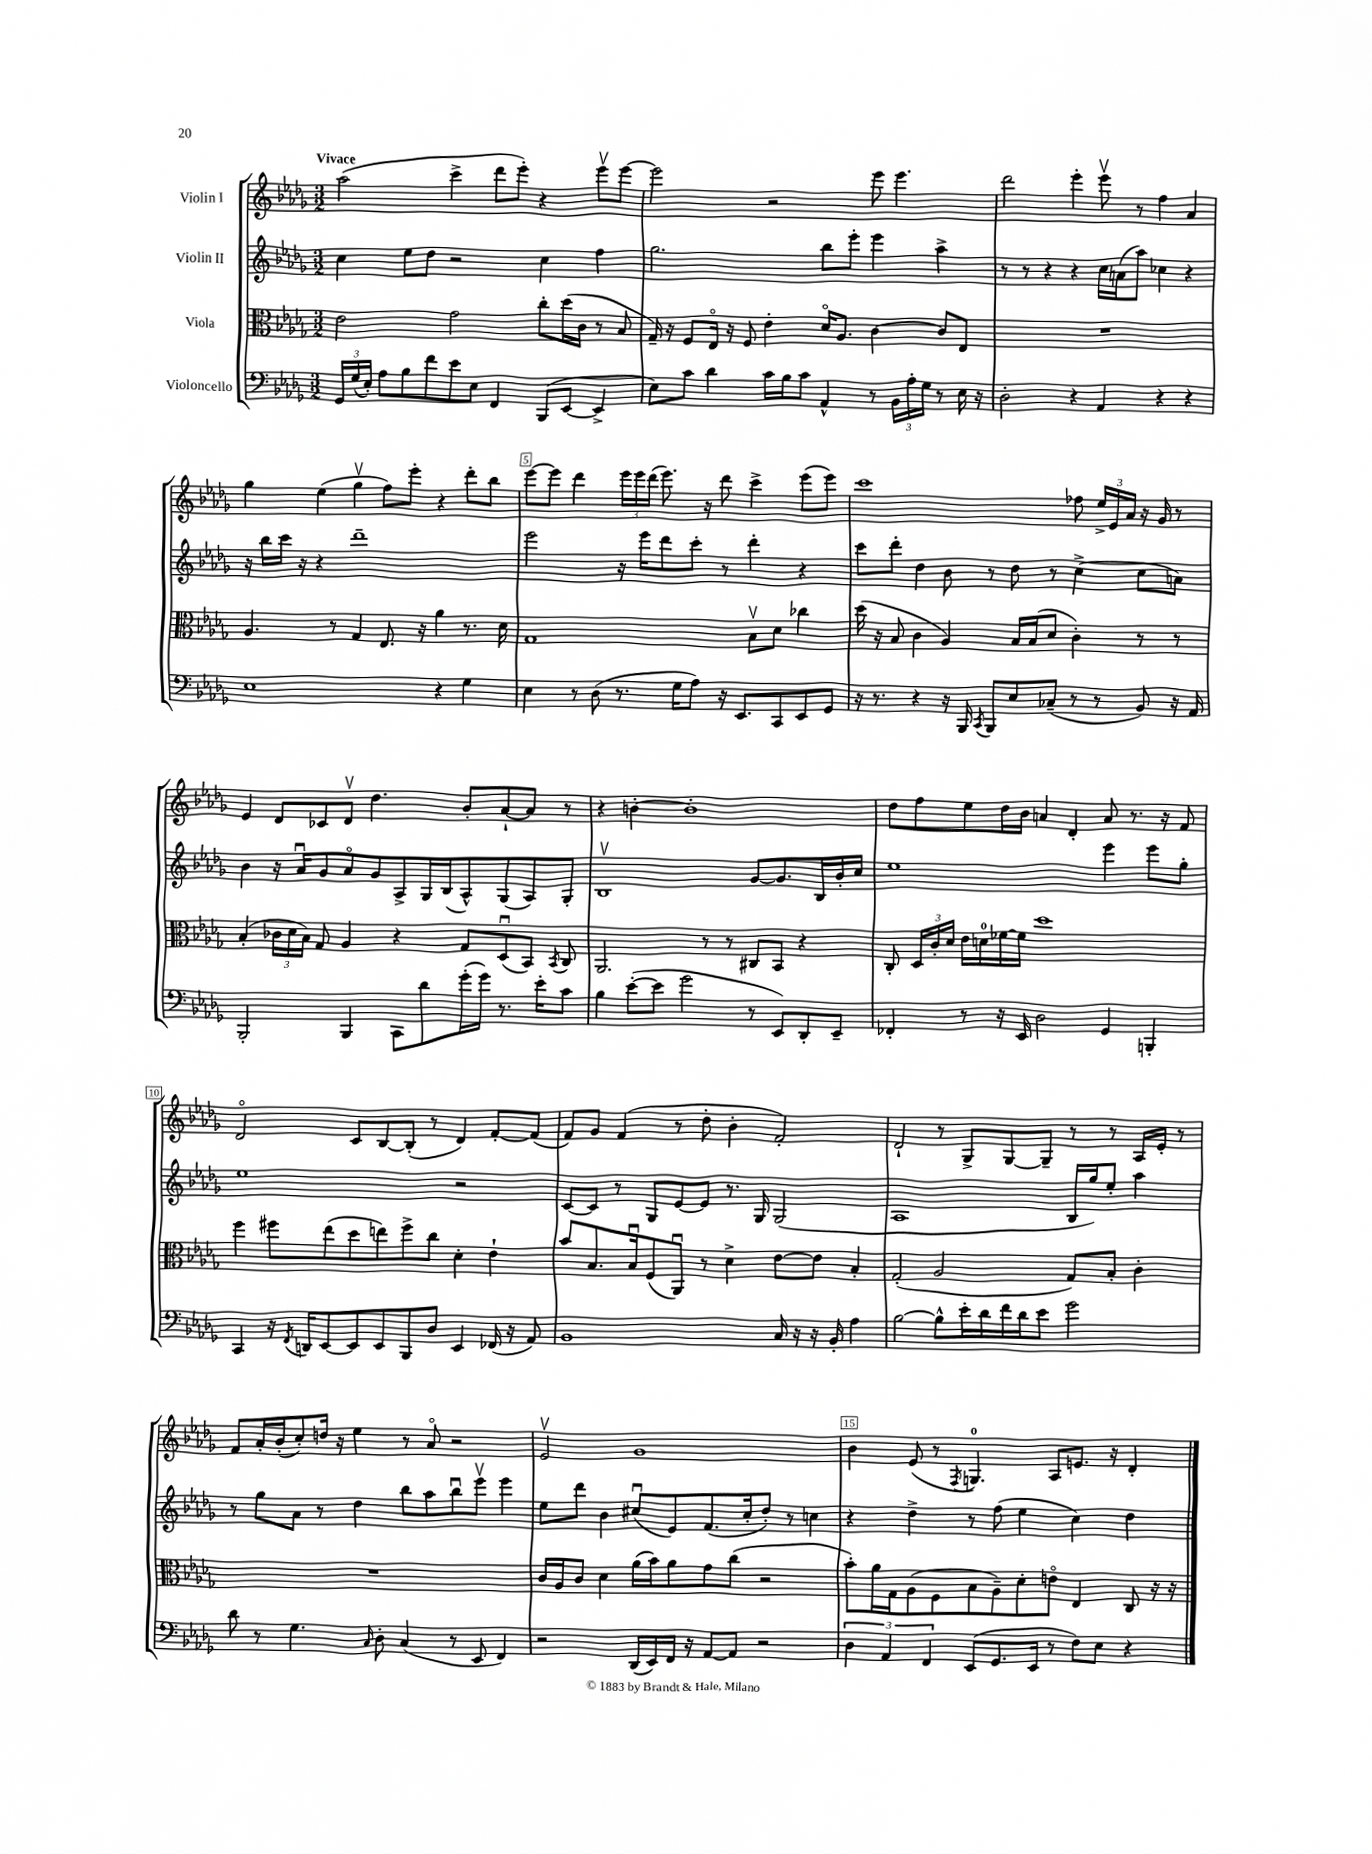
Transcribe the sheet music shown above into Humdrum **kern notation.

**kern	**kern	**kern	**kern
*part4	*part3	*part2	*part1
*staff4	*staff3	*staff2	*staff1
*I"Violoncello	*I"Viola	*I"Violin II	*I"Violin I
*clefF4	*clefC3	*clefG2	*clefG2
*k[b-e-a-d-g-]	*k[b-e-a-d-g-]	*k[b-e-a-d-g-]	*k[b-e-a-d-g-]
*M3/2	*M3/2	*M3/2	*M3/2
=1	=1	=1	=1
!	!	!	!LO:TX:a:B:t=Vivace
24GG-/LL	2e-\	4cc\	(2aa-\
(24G-/	.	.	.
24E-'/JJ)	.	.	.
8A-\L	.	.	.
8B-\	.	8ee-\L	.
8f\	.	8dd-\J	.
8e-\	2g-\	2r	4ccc^\
8E-\J	.	.	.
4FF/	.	.	8ddd-\L
.	.	.	8eee-'\J)
(8BBB-/L	8cc'\L	4cc\	4r
[8EE-/J	(16dd-\L	.	.
.	16c\JJ	.	.
4EE-^/]	8r	4ff\	8eee-v\L
.	8B-/	.	[8eee-\J
=2	=2	=2	=2
8E-\L)	16G-~/)	2.gg-\	2eee-\]
.	16r	.	.
8c\J	8F/L	.	.
4d-\	16E-/Jk	.	.
.	16r	.	.
.	8F/	.	.
16c\LL	4e-'\	.	2r
16B-\J	.	.	.
8c\J	.	.	.
4AA-^^/	16d-/KL	8bb-\L	.
.	8.A-/J	.	.
.	.	8eee-'\J	.
8r	[4c\	4eee-\	8eee-\
24BB-\LL	.	.	4.eee-\
24A-'\	.	.	.
24G-\JJ	.	.	.
8r	8c/L]	4aa-^\	.
16E-\	8E-/J	.	.
16r	.	.	.
=3	=3	=3	=3
2D-'\	1.r	8r	2ddd-\
.	.	8r	.
.	.	4r	.
4r	.	4r	4eee-'\
4AA-/	.	16cc\LL	8eee-v\
.	.	(16an\J	.
.	.	8aa-\J)	8r
4r	.	4cc-X\	4ff\
4r	.	4r	4a-/
!!LO:LB:g=z
=4	=4	=4	=4
1E-	4.A-/	16r	4gg-\
.	.	16bb-\LL	.
.	.	16ccc\JJ	.
.	.	16r	.
.	.	4r	(4ee-\
.	8r	.	.
.	4G-/	1ddd-~	4gg-v\
.	8.E-/	.	8ff\L)
.	.	.	8eee-'\J
.	16r	.	.
4r	4a-\	.	4r
4G-\	8.r	.	8ddd-'\L
.	.	.	8bb-\J
.	16d-\	.	.
=5	=5	=5	=5
4E-\	1G-	2eee-\	[8eee-\L
.	.	.	8eee-\J]
8r	.	.	4ddd-\
(8D-\	.	.	.
8.r	.	16r	24eee-\LL
.	.	.	24eee-\
.	.	16eee-\KL	.
.	.	.	(24ddd-\JJ
.	.	8ddd-\	8.eee-\)
16G-\KL	.	.	.
8A-\J)	.	8ccc'\J	.
.	.	.	16r
16r	.	8r	8ddd-\
8.EE-/L	.	.	.
.	8B-v\L	4ddd-'\	4ccc^\
8CC/	8d-\J	.	.
8EE-/	4cc-X\	4r	(8eee-\L
8GG-/J	.	.	8eee-\J)
=6	=6	=6	=6
16r	(16dd-\	8ccc\L	1ccc
8.r	16r	.	.
.	8B-/	8ddd-'\J	.
4r	4c\	4dd-\	.
16r	4A-/)	8b-\	.
16BBB-/	.	.	.
8qCC/	.	.	.
8BBB-/L	.	8r	.
8E-/	16B-/LL	8dd-\	.
.	(16B-/J	.	.
(8C-X~/J	8d-/J	8r	.
8r	4c'\)	(4cc^\	8ff-X\
8r	.	.	24ee-^/LL
.	.	.	24e-/
.	.	.	24a-/JJ
8BB-/)	8r	8cc\L	16r
.	.	.	16g-/
16r	8r	8an\J)	8r
16AA-/	.	.	.
!!LO:LB:g=z
=7	=7	=7	=7
2BBB-'/	(4B-'/	4b-\	4e-/
.	24c-X\LL	16r	8d-/L
.	24d-\	.	.
.	.	16a-u/KL	.
.	24B-\JJ)	.	.
.	8G-/	8g-/	8c-X/
4BBB-/	4A-/	8a-/	8d-v/J
.	.	8g-/	4.dd-\
8CC\L	4r	8A-^/	.
8d-\	.	16G-/L	.
.	.	(16B-/J	.
(16g-'\L	8G-/L	8A-^^/)	8b-'/L
16g-\JJ)	.	.	.
8.r	(8D-u/	(8G-/	[8a-`/
.	8BB-/J)	8A-/)	8a-/J]
16e-'\KL	.	.	.
.	8qBB-/	.	.
8c\J	8C/	8G-'/J	8r
=8	=8	=8	=8
4B-\	2.AA-/	1B-v	4r
([8e-'\L	.	.	[4bn'\
8e-\J]	.	.	.
2g-\	.	.	1b']
.	8r	.	.
.	8r	.	.
8r	8C#X/L	[8g-/L	.
8EE-/L)	8BB-/J	8.g-/]	.
8DD-'/	4r	.	.
.	.	16B-/L	.
8EE-~/J	.	16b-'/	.
.	.	16cc/JJ	.
=9	=9	=9	=9
4FF-X'/	8C'/	1ee-	8dd-\L
.	24D-/LL	.	8ff\
.	24c'/	.	.
.	24d-/JJ	.	.
8r	16e-\LL	.	8ee-\
.	16dn\	.	.
16r	[16f-X\	.	16dd-\L
16EE-/	16f-\JJ]	.	16b-\JJ
2D-\	1dd-	.	4an/
.	.	.	4d-'/
4GG-/	.	4eee-\	8a/
.	.	.	8.r
4BBBn'/	.	8eee-\L	.
.	.	.	16r
.	.	8gg-'\J	8f/
!!LO:LB:g=z
=10	=10	=10	=10
4CC/	4ff\	1ee-	2d-/
16r	8ff#X\L	.	.
8qFF/	.	.	.
16DDn/KL	.	.	.
[8EE-/	(8ee-\	.	.
8EE-/]	8dd-\	.	8c/L
8EE-/	8een\)	.	[8B-/
8BBB-/	8ff#^\	.	(8B-'/J]
8D-/J	8cc\J	.	8r
4EE-/	4d-'\	2r	4d-/)
(16FF-X/	4e-`\	.	[8f'/L
16r	.	.	.
8AA-/)	.	.	(8f/J]
=11	=11	=11	=11
1BB-	8b-/L	[8c/L	8f/L)
.	8.B-/	8c/J]	8g-/J
.	.	8r	(4f/
.	16B-u/k	.	.
.	(8F/	8G-/L	.
.	8AA-u/J)	[8e-/	8r
.	8r	8e-/J]	8dd-'\
.	4d-^\	8.r	4b-'\
.	.	16G-/	.
16C/	[8e-\L	(2G-/	2f'/)
16r	.	.	.
16r	8e-\J]	.	.
16BB-'/	.	.	.
4A-\	4B-'/	.	.
=12	=12	=12	=12
[2B-\	(2G-'/	1A-	2d-`/
8B-^^\L]	2A-/	.	8r
16e-'\L	.	.	8G-^/L
16d-\	.	.	.
16f\	.	.	[8G-/
16d-\J	.	.	.
8e-\J	.	.	8G-~/J]
2g-\	8G-/L)	16B-/LL	8r
.	.	16gg-/J)	.
.	8B-'/J	8ee-'/J	8r
.	4c'\	4aa-\	16A-/LL
.	.	.	16e-'/JJ
.	.	.	8r
!!LO:LB:g=z
=13	=13	=13	=13
8d-\	1.r	8r	8f/L
8r	.	8gg-\L	16a-'/L
.	.	.	(16b-'/J
4.G-\	.	8a-\J	8cc'/)
.	.	8r	16ddn/Jk
.	.	.	16r
.	.	4dd-\	4ee-\
16qqC/	.	.	.
8D-'\	.	.	.
(4C/	.	8bb-\L	8r
.	.	8aa-\	8a-/
8r	.	8bb-u\	2r
8EE-/	.	8eee-v\J	.
4FF/)	.	4eee-\	.
=14	=14	=14	=14
2r	16c/LL	8ee-\L	2e-v/
.	16A-/J	.	.
.	8c/J	8ddd-\J	.
.	4d-\	4b-\	.
(16DD-/LL	(16a-\LL	(8cc#Xu/L	1g-
16EE-/)	16b-\J)	.	.
16FF/JJ	8a-\	8e-/)	.
16r	.	.	.
[8AA-/L	8g-\	(8.f/	.
8AA-/J]	(8cc\J	.	.
.	.	16cc#'/k	.
2r	2r	8dd-'/J)	.
.	.	8r	.
.	.	4ccn\	.
=15	=15	=15	=15
6D-\	8b-'\L)	4r	4b-\
.	16a-\L	.	.
6AA-/	.	.	.
.	16G-\J	.	.
.	(8A-\	4dd-^\	(8e-/
6FF/	.	.	.
.	8F\	.	8r
.	.	.	8qF/
(8EE-/L	8B-\	8r	4.Gn/)
8.GG-/	8A-~\)	(8ff\	.
.	8d-'\	4ee-\	.
16EE-/Jk	.	.	.
8r	8en\J	.	8A-/L
8F\L)	4E-/	4cc\)	8.en/J
8E-\J	.	.	.
.	.	.	16r
4r	8C/	4dd-\	4d-'/
.	16r	.	.
.	16r	.	.
==	==	==	==
*-	*-	*-	*-
